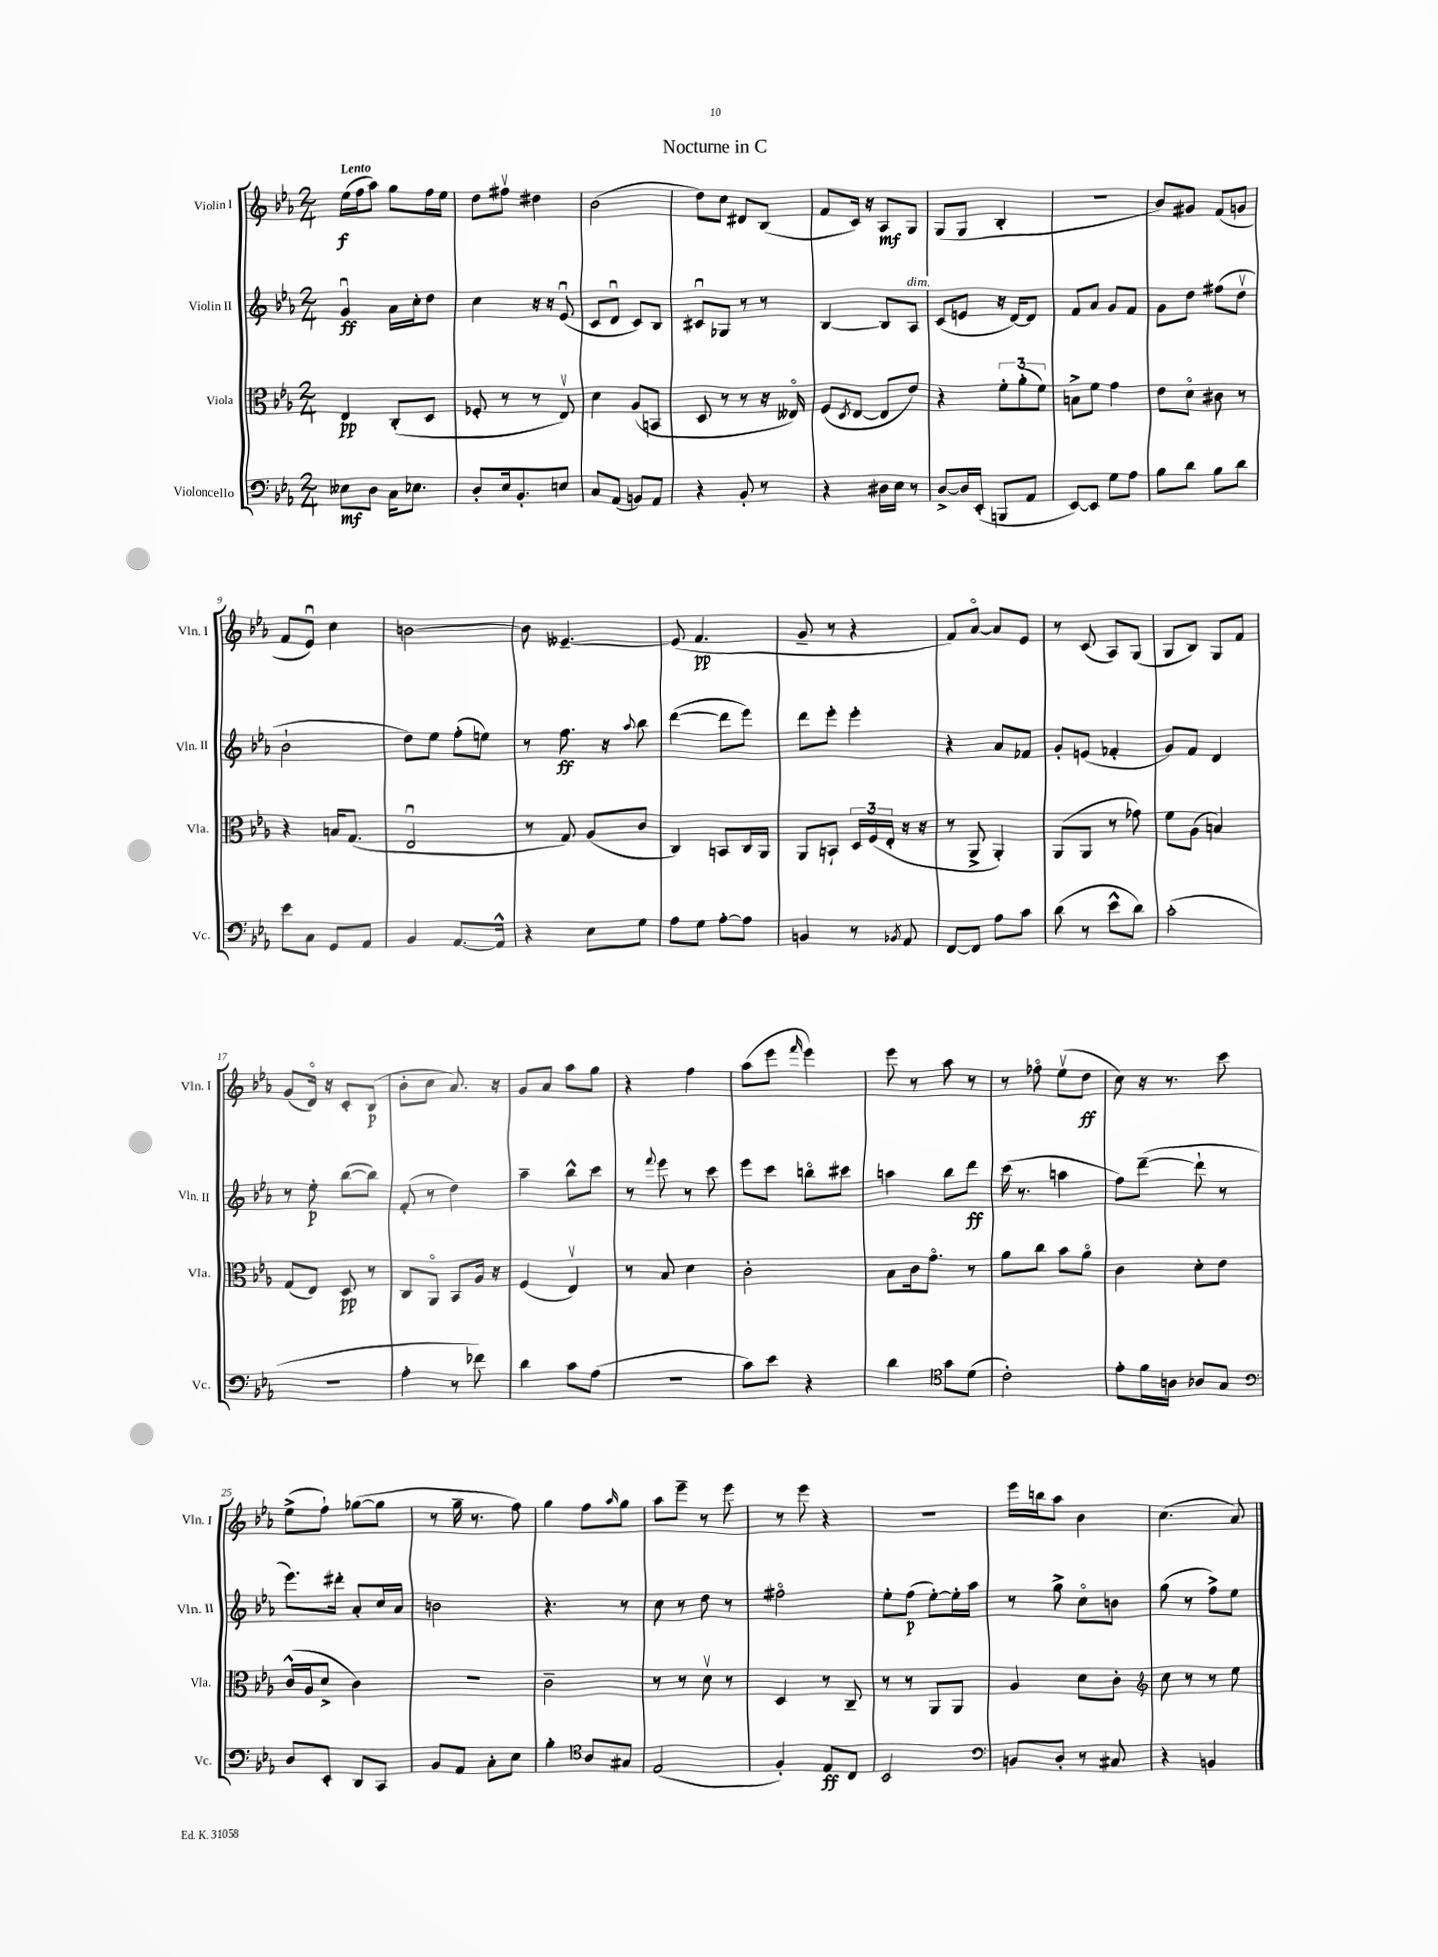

**kern	**dynam	**kern	**dynam	**kern	**dynam	**kern	**dynam
*part4	*part4	*part3	*part3	*part2	*part2	*part1	*part1
*staff4	*staff4	*staff3	*staff3	*staff2	*staff2	*staff1	*staff1
*I"Violoncello	*	*I"Viola	*	*I"Violin II	*	*I"Violin I	*
*I'Vc.	*	*I'Vla.	*	*I'Vln. II	*	*I'Vln. I	*
*clefF4	*	*clefC3	*	*clefG2	*	*clefG2	*
*k[b-e-a-]	*	*k[b-e-a-]	*	*k[b-e-a-]	*	*k[b-e-a-]	*
*M2/4	*	*M2/4	*	*M2/4	*	*M2/4	*
=1	=1	=1	=1	=1	=1	=1	=1
!	!	!	!	!	!	!LO:TX:a:B:t=Lento	!
8E--X\L	mf	4E-/	pp	4gu/	ff	(16ee-\LL	f
.	.	.	.	.	.	16ff\J	.
8D\J	.	.	.	.	.	8aa-\J)	.
16C\KL	.	(8C'/L	.	16a-\LL	.	8gg\L	.
8.E-X\J	.	.	.	16cc'\J	.	.	.
.	.	8D/J	.	8dd\J	.	16ff\L	.
.	.	.	.	.	.	16ee-\JJ	.
=2	=2	=2	=2	=2	=2	=2	=2
8D'/L	.	8F-X'/	.	4cc\	.	8dd\L	.
16E-/k	.	8r	.	.	.	8ff#Xv\J	.
8.BB-'/	.	.	.	.	.	.	.
.	.	8r	.	16r	.	4dd#X\	.
.	.	.	.	16r	.	.	.
8En/J	.	8E-v/)	.	(8e-u/	.	.	.
=3	=3	=3	=3	=3	=3	=3	=3
8C/L	.	4d\	.	8c/L	.	(2b-\	.
(8AA-/J	.	.	.	8du/J	.	.	.
8BBn/L)	.	(8A-/L	.	8c/L)	.	.	.
8AA-/J	.	8BBn/J	.	8B-/J	.	.	.
=4	=4	=4	=4	=4	=4	=4	=4
4r	.	8D/	.	8c#Xu/L	.	8dd\L)	.
.	.	8r	.	8G-X/J	.	8cc\J	.
8BB-'/	.	8r	.	8r	.	8d#X/L	.
8r	.	16r	.	8r	.	(8B-/J	.
.	.	16E--X/)	.	.	.	.	.
=5	=5	=5	=5	=5	=5	=5	=5
4r	.	(8F/L	.	[4B-/	.	8f/L	.
.	.	8qD/	.	.	.	.	.
.	.	[8E-/J	.	.	.	16c/Jk)	.
.	.	.	.	.	.	16r	.
16D#X\LL	.	8E-/L]	.	8B-/L]	.	8A-/L	mf
16E-\JJ	.	.	.	.	.	.	.
!	!	!	!	!LO:TX:a:i:t=dim.	!	!	!
8r	.	8e-/J)	.	8A-/J	.	8G/J	.
=6	=6	=6	=6	=6	=6	=6	=6
[8D^/L	.	4r	.	(8c/L	.	(8G/L	.
16D/L]	.	.	.	8en/J	.	8G/J	.
(16EE-'/JJ	.	.	.	.	.	.	.
8BBBn/L	.	12f'\L	.	16r	.	4B-'/	.
.	.	.	.	[16d/KL)	.	.	.
.	.	(12a-'\	.	.	.	.	.
8AA-/J	.	.	.	8d/J]	.	.	.
.	.	12f\J)	.	.	.	.	.
=7	=7	=7	=7	=7	=7	=7	=7
[8EE-/L)	.	8Bn^\L	.	8f/L	.	2r	.
8EE-/J]	.	8f\J	.	8a-/J	.	.	.
8G\L	.	4g\	.	8g/L	.	.	.
8A-\J	.	.	.	8f/J	.	.	.
=8	=8	=8	=8	=8	=8	=8	=8
8B-\L	.	8e-\L	.	8g\L	.	8b-/L)	.
8d\J	.	8d\J	.	8dd\J	.	8g#X/J	.
8B-\L	.	8c#X\	.	(8ff#X\L	.	(8f/L	.
8d\J	.	8r	.	8ddv\J	.	8gn/J	.
!!LO:LB:g=z
=9	=9	=9	=9	=9	=9	=9	=9
8e-\L	.	4r	.	2b-`\	.	8f/L	.
8C\J	.	.	.	.	.	8e-u/J)	.
8GG/L	.	16Bn/KL	.	.	.	4cc\	.
.	.	(8.G/J	.	.	.	.	.
8AA-/J	.	.	.	.	.	.	.
=10	=10	=10	=10	=10	=10	=10	=10
4BB-/	.	2E-u/	.	8dd\L)	.	[2bn\	.
.	.	.	.	8ee-\J	.	.	.
[8.AA-/L	.	.	.	(8ff'\L	.	.	.
.	.	.	.	8een\J)	.	.	.
16AA-^^/Jk]	.	.	.	.	.	.	.
=11	=11	=11	=11	=11	=11	=11	=11
4r	.	8r	.	8r	.	8b\]	.
.	.	8G/)	.	8.ff\	ff	[4.e--X~/	.
8E-\L	.	(8A-/L	.	.	.	.	.
.	.	.	.	16r	.	.	.
.	.	.	.	8qqaa-/	.	.	.
8G\J	.	8c/J	.	8bb-\	.	.	.
=12	=12	=12	=12	=12	=12	=12	=12
8A-\L	.	4C/)	.	([4ddd\	.	(8e--/]	.
8G\J	.	.	.	.	.	4.f/	pp
[8A-'\L	.	8BBn/L	.	8ddd\L]	.	.	.
8A-\J]	.	16C/L	.	8eee-\J)	.	.	.
.	.	16AA-/JJ	.	.	.	.	.
=13	=13	=13	=13	=13	=13	=13	=13
4BBn/	.	8AA-/L	.	8ddd\L	.	8g~/	.
.	.	8BBn`/J	.	8eee-'\J	.	8r	.
8r	.	24D/LL	.	4eee-'\	.	4r	.
.	.	(24F/	.	.	.	.	.
.	.	24E-'/JJ	.	.	.	.	.
8qBB-X/	.	.	.	.	.	.	.
8AA-/	.	16r	.	.	.	.	.
.	.	16r	.	.	.	.	.
=14	=14	=14	=14	=14	=14	=14	=14
[8FF/L	.	8r	.	4r	.	8f/L)	.
8FF/J]	.	8AA-^/	.	.	.	[8a-/J	.
8A-\L	.	4AA-'/)	.	8a-/L	.	8a-/L]	.
8c\J	.	.	.	8f-X/J	.	8e-/J	.
=15	=15	=15	=15	=15	=15	=15	=15
(8d\	.	(8AA-/L	.	8g'/L	.	8r	.
8r	.	8AA-/J	.	(8en/J	.	(8c/	.
8e-^^\L	.	8r	.	4f-X'/	.	8A-/L)	.
8d\J)	.	8g-X\)	.	.	.	(8G/J	.
=16	=16	=16	=16	=16	=16	=16	=16
(2c'\	.	8f\L	.	8g/L)	.	8G/L	.
.	.	(8A-\J	.	8f/J	.	8B-/J)	.
.	.	4Bn/)	.	4d/	.	8G/L	.
.	.	.	.	.	.	8f/J	.
!!LO:LB:g=z
=17	=17	=17	=17	=17	=17	=17	=17
2r	.	(8G/L	.	8r	.	(8g/L	.
.	.	8E-/J)	.	8ee-'\	p	16d/Jk)	.
.	.	.	.	.	.	16r	.
.	.	8D/	pp	([8bb-\L	.	8c'/L	.
.	.	8r	.	8bb-\J])	.	(8B-/J	p
=18	=18	=18	=18	=18	=18	=18	=18
4A-'\	.	8C/L	.	(8f'/	.	8b-'\L	.
.	.	8AA-/J	.	8r	.	8cc\J	.
8r	.	8BB-/L	.	4dd\)	.	8.a-/)	.
8f-X\)	.	16A-/Jk	.	.	.	.	.
.	.	16r	.	.	.	16r	.
=19	=19	=19	=19	=19	=19	=19	=19
4d\	.	(4F/	.	4aa-~\	.	8g/L	.
.	.	.	.	.	.	8a-/J	.
8c\L	.	4E-v/)	.	8bb-^^\L	.	8aa-\L	.
(8A-\J	.	.	.	8ccc\J	.	8gg\J	.
=20	=20	=20	=20	=20	=20	=20	=20
2r	.	8r	.	8r	.	4r	.
.	.	.	.	8qqfff/	.	.	.
.	.	8B-/	.	8eee-\	.	.	.
.	.	4d\	.	8r	.	4ff\	.
.	.	.	.	8ccc\	.	.	.
=21	=21	=21	=21	=21	=21	=21	=21
8c\L)	.	2c'\	.	8eee-\L	.	(8aa-\L	.
8e-\J	.	.	.	8ccc\J	.	8eee-\J	.
.	.	.	.	.	.	16qqfff/	.
4r	.	.	.	8bbn\L	.	4eee-\)	.
.	.	.	.	8ccc#X\J	.	.	.
=22	=22	=22	=22	=22	=22	=22	=22
4d\	.	8B-\L	.	4aan\	.	8eee-\	.
.	.	16c\k	.	.	.	8r	.
.	.	8.g\J	.	.	.	.	.
*clefC4	*	*	*	*	*	*	*
8g\L	.	.	.	8bb-\L	.	8aa-\	.
(8d\J	.	8r	.	8ddd\J	ff	8r	.
=23	=23	=23	=23	=23	=23	=23	=23
2c'\)	.	8a-\L	.	(16ccc\	.	8r	.
.	.	.	.	8.r	.	.	.
.	.	8cc\J	.	.	.	8ff-X\	.
.	.	8b-\L	.	4aan\	.	(8ee-v\L	.
.	.	8a-\J	.	.	.	8dd\J	ff
=24	=24	=24	=24	=24	=24	=24	=24
8e-'\L	.	4c\	.	8ff\L)	.	8cc\)	.
16f\L	.	.	.	([8ddd~\J	.	16r	.
16An\JJ	.	.	.	.	.	8.r	.
8A-X/L	.	8d'\L	.	8ddd`\]	.	.	.
8G/J	.	8e-\J	.	8r	.	8ccc\	.
!!LO:LB:g=z
=25	=25	=25	=25	=25	=25	=25	=25
*clefF4	*	*	*	*	*	*	*
8D/L	.	(16c^^/LL	.	8.eee-\L)	.	(8ee-^\L	.
.	.	16A-/J	.	.	.	.	.
8EE-'/J	.	8d^/J	.	.	.	8ff`\J)	.
.	.	.	.	16ddd#X'\Jk	.	.	.
8DD/L	.	4c\)	.	8a-'/L	.	([8gg-X\L	.
8CC/J	.	.	.	16cc/L	.	8gg-\J]	.
.	.	.	.	16a-/JJ	.	.	.
=26	=26	=26	=26	=26	=26	=26	=26
8BB-/L	.	2r	.	2bn\	.	8r	.
8AA-/J	.	.	.	.	.	16gg~\	.
.	.	.	.	.	.	8.r	.
8C'\L	.	.	.	.	.	.	.
8E-\J	.	.	.	.	.	8ff\)	.
=27	=27	=27	=27	=27	=27	=27	=27
4B-'\	.	2c~\	.	4.r	.	4gg\	.
*clefC4	*	*	*	*	*	*	*
8A-/L	.	.	.	.	.	8ff\L	.
.	.	.	.	.	.	16qqaa-/	.
8G#X/J	.	.	.	8r	.	8gg\J	.
=28	=28	=28	=28	=28	=28	=28	=28
(2E-/	.	8r	.	8cc\	.	8aa-\L	.
.	.	8r	.	8r	.	8eee-~\J	.
.	.	8dv\	.	8dd\	.	8r	.
.	.	8r	.	8r	.	8eee-\	.
=29	=29	=29	=29	=29	=29	=29	=29
4F'/)	.	4D/	.	2ff#X\	.	8r	.
.	.	.	.	.	.	8eee-\	.
8E-/L	ff	8r	.	.	.	4r	.
8C/J	.	8C~/	.	.	.	.	.
=30	=30	=30	=30	=30	=30	=30	=30
2BB-/	.	8r	.	8ee-'\L	.	2r	.
.	.	8r	.	(8ff\J	p	.	.
.	.	8AA-/L	.	[8ee-'\L)	.	.	.
.	.	8AA-/J	.	16ee-'\L]	.	.	.
.	.	.	.	16aa-\JJ	.	.	.
=31	=31	=31	=31	=31	=31	=31	=31
*clefF4	*	*	*	*	*	*	*
8BBn/L	.	4A-/	.	8r	.	16eee-\LL	.
.	.	.	.	.	.	16bbn\J	.
8D'/J	.	.	.	8gg^\	.	8aa-\J	.
8r	.	8d\L	.	8cc\L	.	4b-\	.
8C#X/	.	8c'\J	.	8bn\J	.	.	.
=32	=32	=32	=32	=32	=32	=32	=32
*	*	*clefG2	*	*	*	*	*
4r	.	8cc\	.	(8gg\	.	(4.cc\	.
.	.	8r	.	8r	.	.	.
4BBn/	.	8r	.	8ff^\L)	.	.	.
.	.	8ee-\	.	8ee-\J	.	8a-/)	.
==	==	==	==	==	==	==	==
*-	*-	*-	*-	*-	*-	*-	*-
